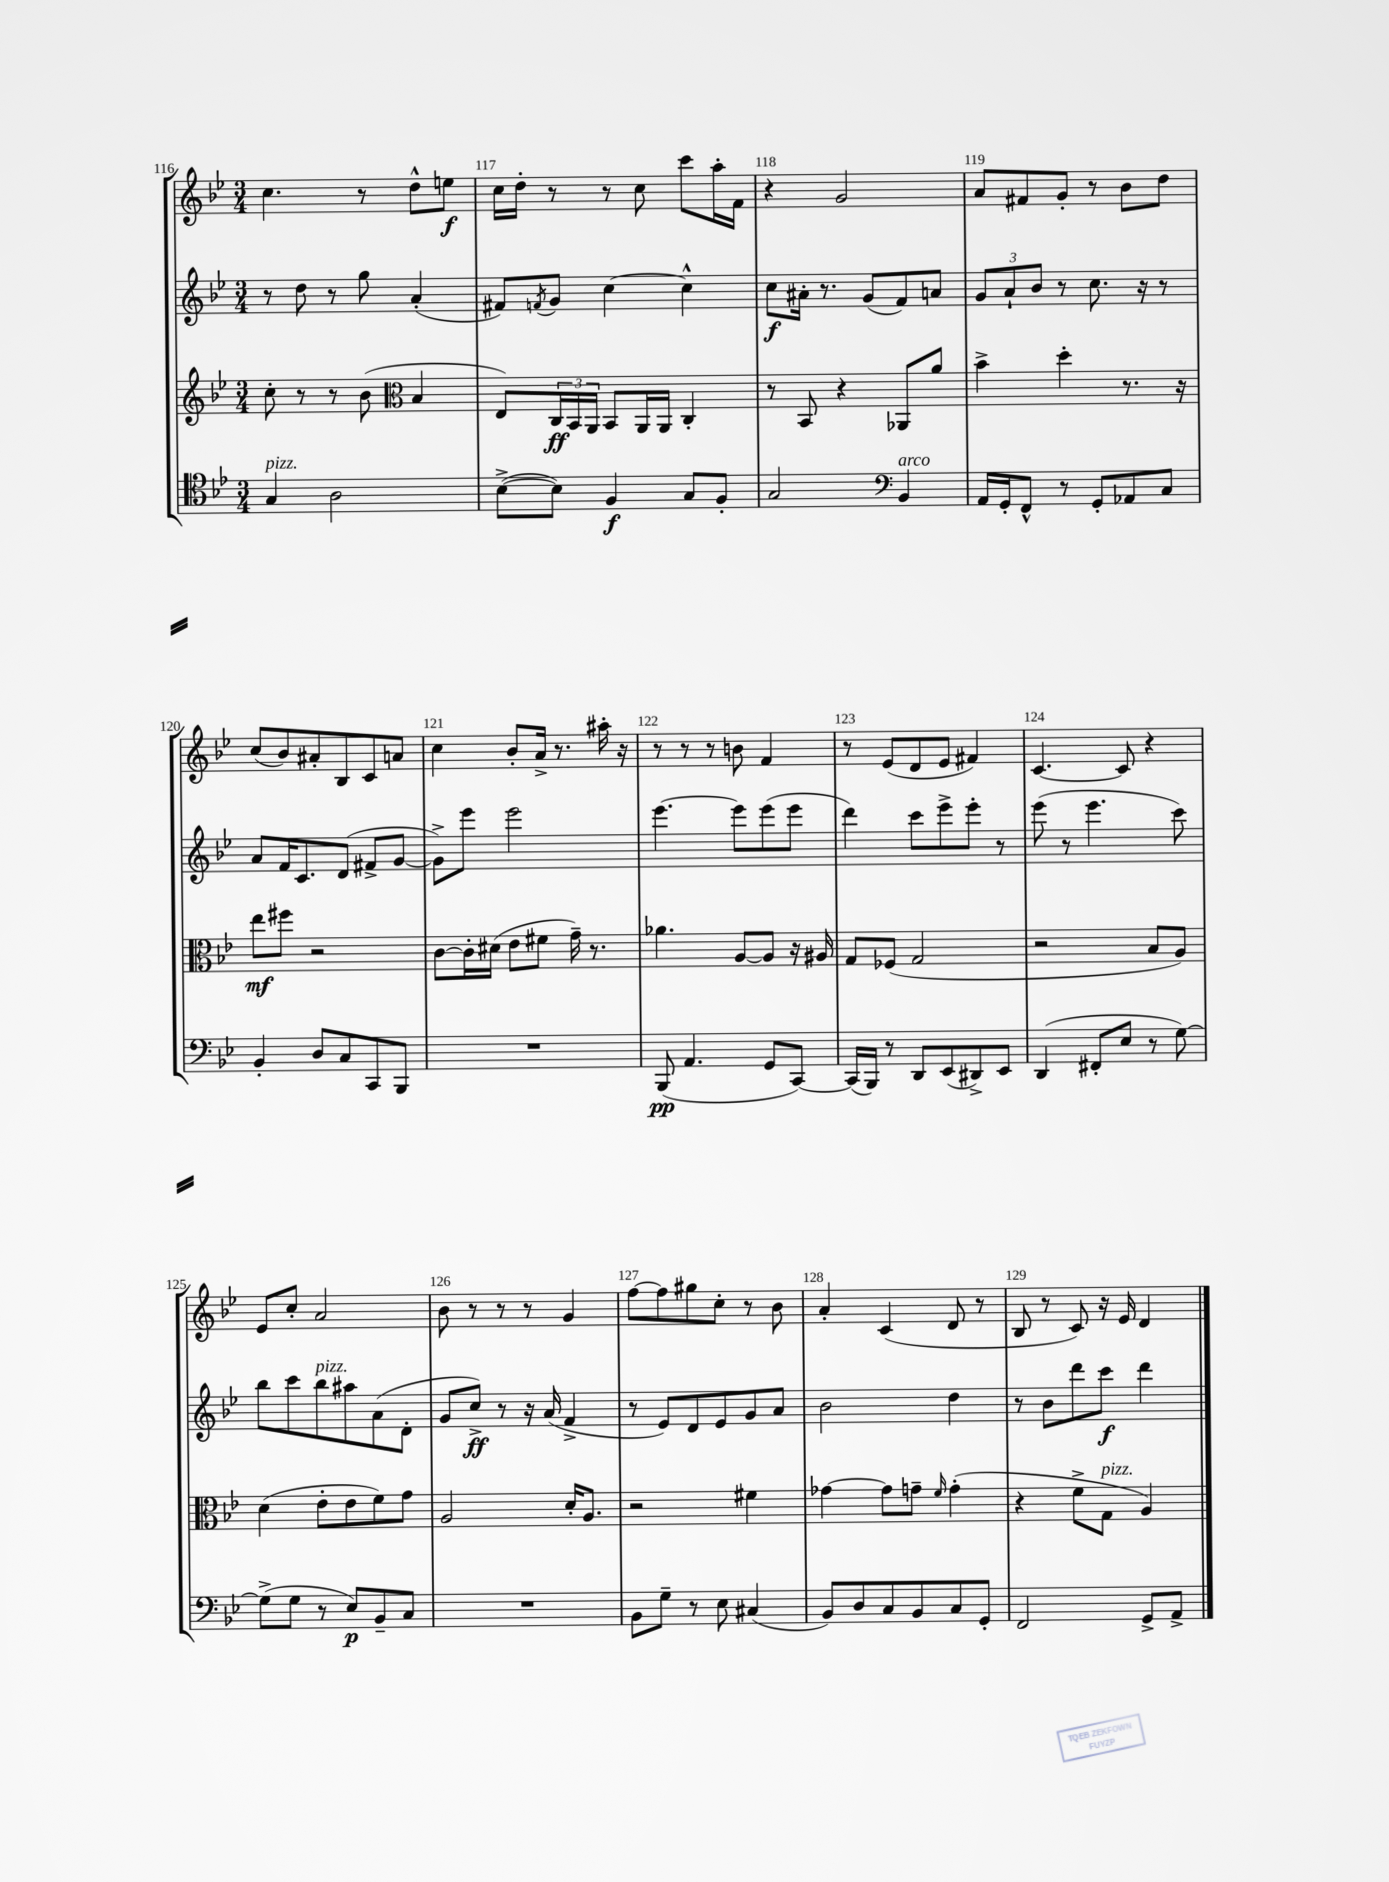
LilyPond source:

<<
\new StaffGroup <<
\new Staff = "s0" {
    \clef treble \key bes \major \numericTimeSignature \time 3/4
    c''4. r8 d''8-^ e''8\f |
    c''16 d''16-. r8 r8 c''8 c'''8 a''16-. f'16 |
    r4 g'2 |
    a'8 fis'8 g'8-. r8 bes'8 d''8 |
    c''8( bes'8) ais'8-. bes8 c'8 a'8 |
    c''4 bes'8-. a'16-> r8. ais''16-. r16 |
    r8 r8 r8 b'8 f'4 |
    r8 ees'8( d'8 ees'8 fis'4) |
    c'4.~ c'8 r4 |
    ees'8 c''8-. a'2 |
    bes'8 r8 r8 r8 g'4 |
    f''8~ f''8 gis''8 c''8-. r8 bes'8 |
    a'4-. c'4( d'8 r8 |
    bes8 r8 c'8) r16 ees'16 d'4 \bar "|." |
}
\new Staff = "s1" {
    \clef treble \key bes \major \numericTimeSignature \time 3/4
    r8 d''8 r8 g''8 a'4-.( |
    fis'8) \acciaccatura { f'8 } g'8 c''4~ c''4-^ |
    c''8\f ais'16-. r8. g'8( f'8) a'8 |
    \tuplet 3/2 { g'8 a'8-! bes'8 } r8 c''8. r16 r8 |
    a'8 f'16 c'8. d'8( fis'8-> g'8~ |
    g'8->) ees'''8 ees'''2 |
    ees'''4.~ ees'''8 ees'''8( ees'''8 |
    d'''4) c'''8 ees'''8-> ees'''8-. r8 |
    ees'''8( r8 ees'''4. c'''8) |
    bes''8 c'''8 bes''8^\markup { \italic "pizz." } ais''8 a'8( d'8-. |
    g'8 c''8->\ff) r8 r16 a'16( f'4-> |
    r8 ees'8) d'8 ees'8 g'8 a'8 |
    bes'2 d''4 |
    r8 bes'8 d'''8 c'''8\f d'''4 \bar "|." |
}
\new Staff = "s2" {
    \clef treble \key bes \major \numericTimeSignature \time 3/4
    c''8-. r8 r8 bes'8( \clef alto bes4 |
    ees8) \tuplet 3/2 { c16\ff bes,16 a,16 } bes,8 a,16 a,16 c4-. |
    r8 bes,8 r4 aes,8 a'8 |
    bes'4-> d''4-. r8. r16 |
    ees''8\mf fis''8 r2 |
    c'8~ c'16-. dis'16( ees'8 fis'8 g'16--) r8. |
    aes'4. a8~ a8 r16 ais16 |
    g8 fes8( g2 |
    r2 bes8 a8) |
    d'4( ees'8-. ees'8 f'8) g'8 |
    a2 d'16-. a8. |
    r2 fis'4 |
    ges'4~ ges'8 g'8-- \grace { f'16 } g'4-.( |
    r4 f'8-> g8^\markup { \italic "pizz." } a4) \bar "|." |
}
\new Staff = "s3" {
    \clef tenor \key bes \major \numericTimeSignature \time 3/4
    g4^\markup { \italic "pizz." } a2 |
    bes8~->( bes8) f4\f g8 f8-. |
    g2 \clef bass bes,4^\markup { \italic "arco" } |
    a,16 g,16-. f,8-^ r8 g,8-. aes,8 c8 |
    bes,4-. d8 c8 c,8 bes,,8 |
    R2. |
    bes,,8\pp( a,4. g,8 c,8~) |
    c,16( bes,,16) r8 d,8 ees,8( dis,8->) ees,8 |
    d,4( fis,8-. ees8 r8 g8~) |
    g8->( g8 r8 ees8\p) bes,8-- c8 |
    R2. |
    bes,8 g8-- r8 ees8 cis4( |
    bes,8) d8 c8 bes,8 c8 g,8-. |
    f,2 g,8-> a,8-> \bar "|." |
}
>>
>>
\layout { \context { \Score currentBarNumber = #116 \override BarNumber.break-visibility = ##(#f #t #t) barNumberVisibility = #all-bar-numbers-visible } }
